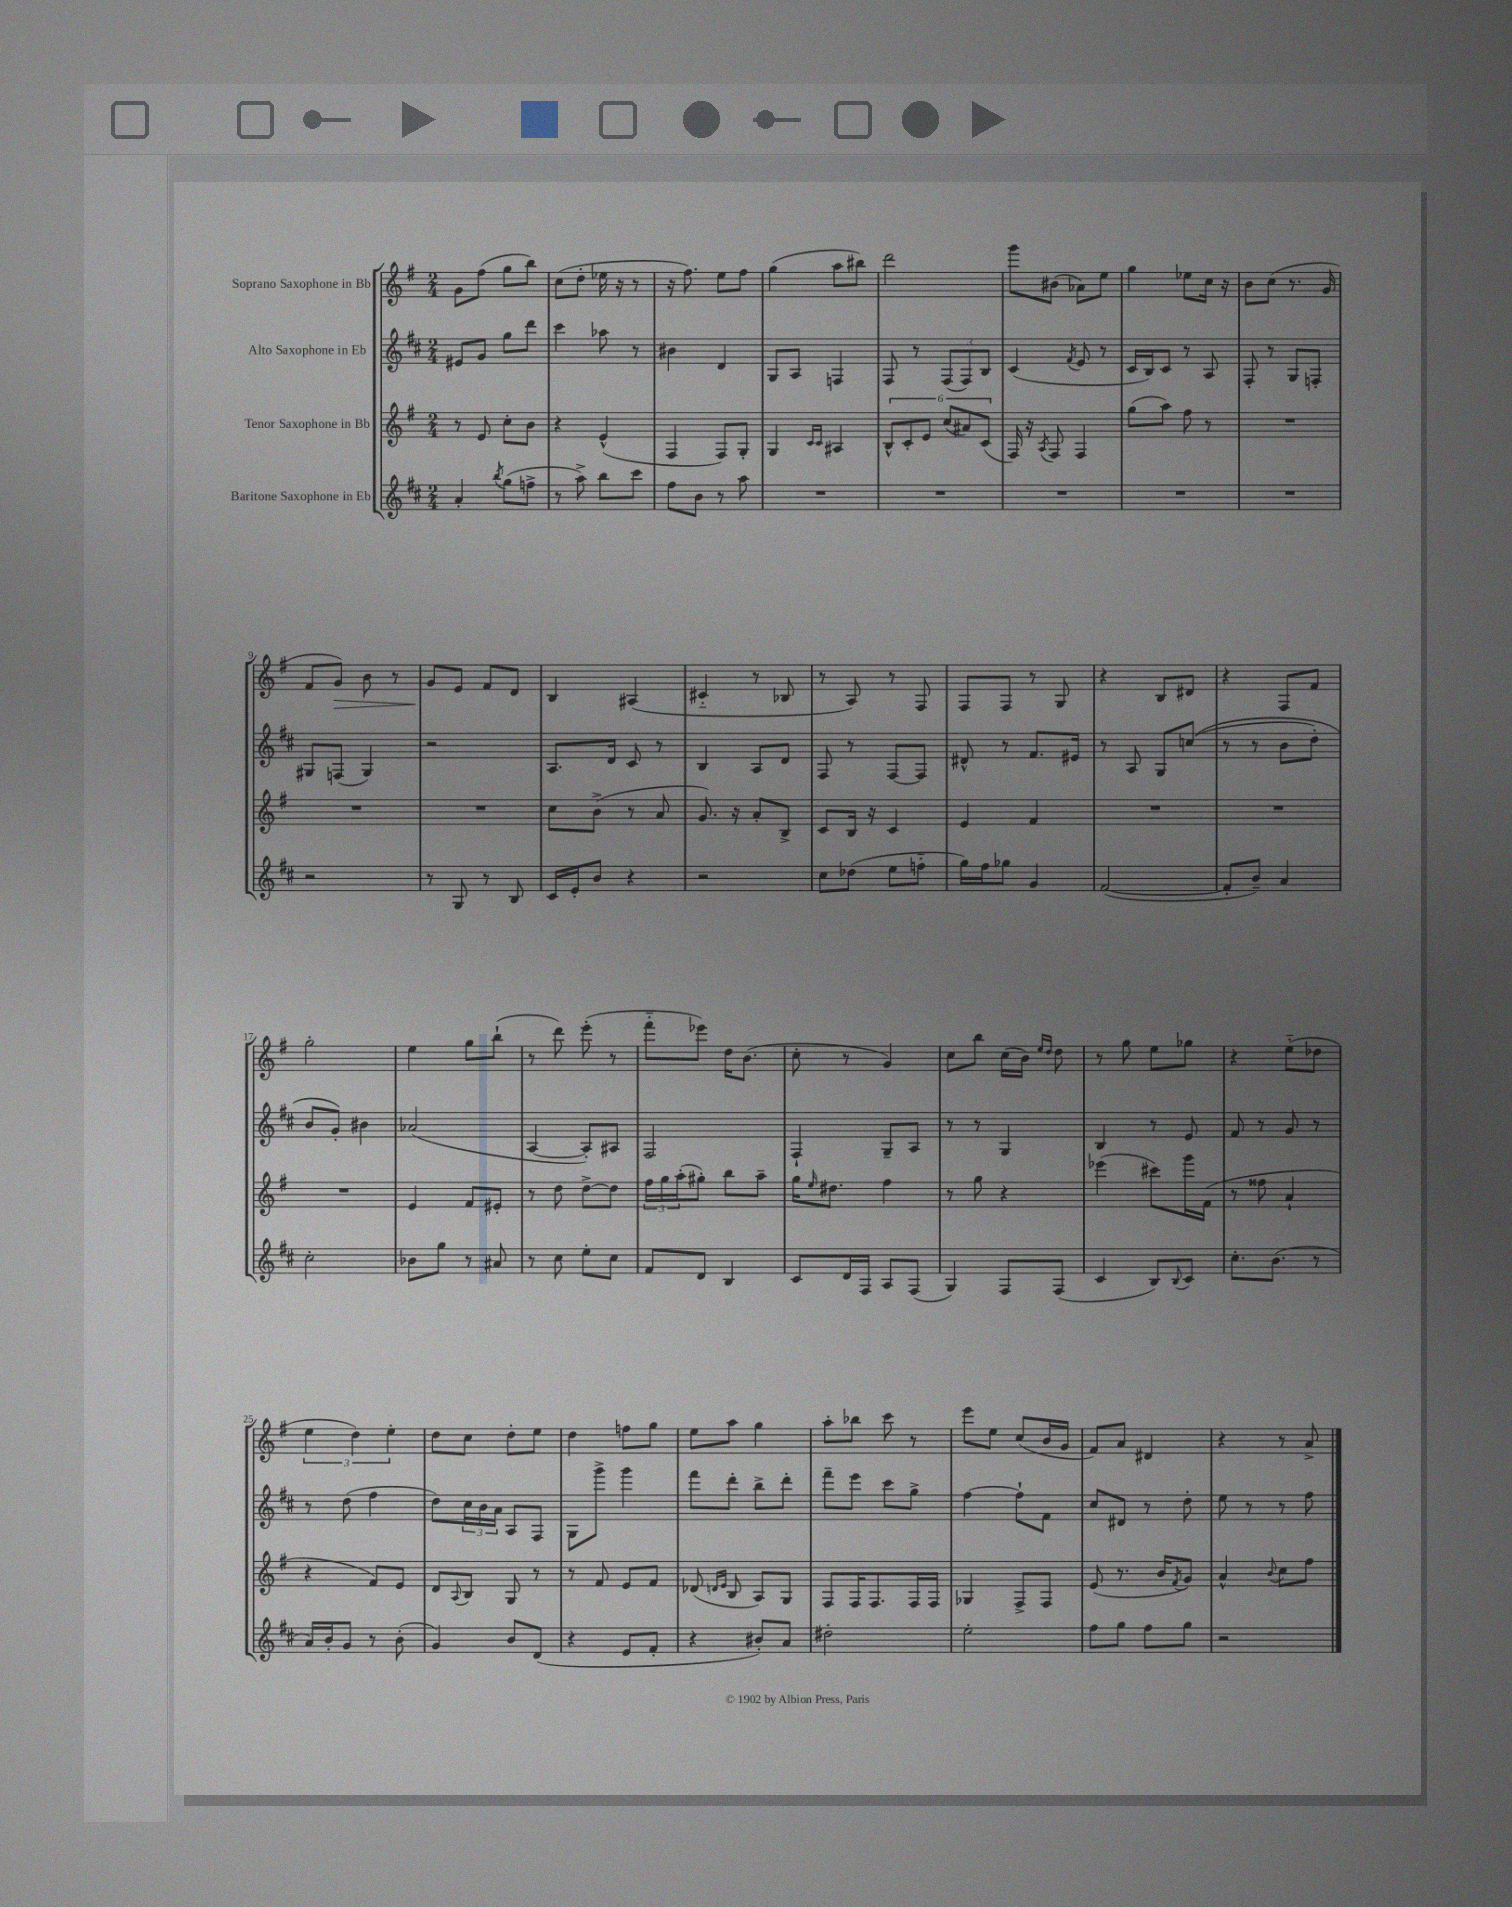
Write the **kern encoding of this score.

**kern	**kern	**kern	**kern
*staff4	*staff3	*staff2	*staff1
*clefG2	*clefG2	*clefG2	*clefG2
*k[f#c#]	*k[f#]	*k[f#c#]	*k[f#]
*M2/4	*M2/4	*M2/4	*M2/4
4a'/	8r	8e#/L	8g\L
.	8e/	8g/J	(8ff#\J
8qbb/	.	.	.
(8gg\L	8cc'\L	8gg\L	8gg\L
8ff^\J	8b\J	8ddd\J	8bb\J)
=	=	=	=
8r	4r	4ccc#\	(8cc\L
8aa^\)	.	.	8dd'\J
8bb\L	(4e^^/	8aa-\	16ee-\
.	.	.	16r
8ccc#\J	.	8r	8r
=	=	=	=
8ff#\L	4F#/	4b#\	16r
.	.	.	8.ff#\)
8b\J	.	.	.
8r	8F#/L)	4d/	8ee\L
8aa\	8G'/J	.	8ff#\J
=	=	=	=
2r	4G/	8G/L	(4gg\
.	.	8A/J	.
.	16qqc/LL	.	.
.	16qqc/JJ	.	.
.	4A#/	4F/	8aa\L
.	.	.	8bb#\J)
=	=	=	=
2r	12B^^/L	8F#/	2ddd\
.	12c'/	.	.
.	.	8r	.
.	12e/J	.	.
.	(12cc/L	(12F#/L	.
.	12a#/)	12F#/)	.
.	(12c/J	12B/J	.
=	=	=	=
2r	16F#/)	(4c#/	8ggg\L
.	16r	.	.
.	8qA/	.	.
.	8F#/	.	(8b#\J
.	.	8qf#/	.
.	4F#/	8e/	8a-\L)
.	.	8r	8ee\J
=	=	=	=
2r	(8gg\L	16c#/LL	4gg\
.	.	16B/J)	.
.	8aa\J)	8c#/J	.
.	8ff#\	8r	8ee-\L
.	8r	8A/	16cc\Jk
.	.	.	16r
=	=	=	=
2r	2r	8F#'/	8b\L
.	.	8r	(8cc\J
.	.	8G/L	8.r
.	.	8F'/J	.
.	.	.	16g/
=	=	=	=
2r	2r	8G#/L	8f#/L
.	.	(8F/J	8g/J)
.	.	4G#/)	8b\
.	.	.	8r
=	=	=	=
8r	2r	2r	8g/L
8G/	.	.	8e/J
8r	.	.	8f#/L
8B/	.	.	8d/J
=	=	=	=
16c#/LL	8cc\L	8.A/L	4B/
16e'/J	.	.	.
8b/J	(8b^\J	.	.
.	.	16d/Jk	.
4r	8r	8c#/	(4A#/
.	8a/	8r	.
=	=	=	=
2r	8.g/)	4B/	4c#'~/
.	16r	.	.
.	8a'/L	8A/L	8r
.	8B^/J	8d/J	8B-/
=	=	=	=
8cc#\L	8c/L	8F#/	8r
(8dd-\J	16B/Jk	8r	8A/)
.	16r	.	.
8ee\L	4c/	[8F#/L	8r
8ff'~\J	.	8F#/]J	8F#/
=	=	=	=
16gg\LL)	4e/	8d#^^/	8F#/L
16ff#\J	.	.	.
8gg-\J	.	8r	8F#/J
4g/	4f#/	8.f#/L	8r
.	.	.	8G/
.	.	16e#/Jk	.
=	=	=	=
([2f#/	2r	8r	4r
.	.	8A/	.
.	.	8G/L	8B/L
.	.	&((8cc/J	8d#/J
=	=	=	=
8f#'/]L	2r	8r	4r
8b~/J)	.	8r	.
4a/	.	8b\L	8F#/L
.	.	8dd'\J)	8f#/J
=	=	=	=
2cc#'\	2r	8b/L	2gg'\
.	.	8g'/J&)	.
.	.	4b#\	.
=	=	=	=
8b-\L	4e/	(2a-/	4ee\
8gg\J	.	.	.
8r	8f#/L	.	8gg\L
8a#/	8e#'/J	.	(8bb`\J
=	=	=	=
8r	8r	[4A/	8r
8cc#\	8dd\	.	8ddd\)
8ee'\L	[8dd^\L	8A'/]L)	(8eee'\
8cc#\J	8dd\]J	8A#/J	8r
=	=	=	=
8f#/L	24ff#\LL	2F#/	8fff#'~\L
.	24gg\	.	.
.	(24aa'\J	.	.
8d/J	8gg#'\J)	.	8eee-\J)
4B/	8bb\L	.	16dd\LK
.	.	.	(8.b\J
.	8aa~\J	.	.
=	=	=	=
8c#/L	16gg\LK	4F#`/	8cc'\
.	16qqee/	.	.
.	8.dd#\J	.	.
16d/L	.	.	8r
16F#/JJ	.	.	.
8A/L	4ff#\	8G~/L	4g/)
(8F#/J	.	8A/J	.
=	=	=	=
4G/)	8r	8r	8cc\L
.	8gg\	8r	8bb\J
8F#/L	4r	4G/	(16cc\LL
.	.	.	16b\JJ)
.	.	.	16qqee/LL
.	.	.	16qqdd/JJ
(8F#/J	.	.	8dd\
=	=	=	=
4c#/	(4eee-\	4B/	8r
.	.	.	8gg\
8B/L)	8ccc#\L)	8r	8ee\L
8qqB/	.	.	.
8c#/J	16ggg\L	8e/	8gg-\J
.	(16f#\JJ	.	.
=	=	=	=
8.cc#'\L	8r	8f#/	4r
.	8ff##\	8r	.
(8.b\J	.	.	.
.	4a`/	8g/	(8ee'~\L
8r	.	8r	8dd-\J
=	=	=	=
16a/LL)	4r	8r	6ee\
16b'/J	.	.	.
8g/J	.	(8dd\	.
.	.	.	6dd\)
8r	8f#/L)	4ff#\	.
.	.	.	6ee'\
(8b'\	8e/J	.	.
=	=	=	=
4g/)	8d/L	8dd\L)	8dd\L
.	8qqA/	.	.
.	8B/J	24cc#\L	8cc\J
.	.	24b\	.
.	.	24a\JJ	.
8b/L	8G/	8A/L	8dd'\L
(8d/J	8r	8F#/J	8ee\J
=	=	=	=
4r	8r	8G\L	4dd\
.	8f#/	8ggg^\J	.
8e/L	8e/L	4ggg\	8ff\L
8f#'/J	8f#/J	.	8gg\J
=	=	=	=
4r	(8d-/	8fff#\L	8ee\L
.	16qqd/LL	.	.
.	16qqe/JJ	.	.
.	8B/	8ddd'\J	8aa\J
8b#'/L)	8A/L)	8bb^\L	4gg\
8a/J	8G/J	8ddd'\J	.
=	=	=	=
2dd#'\	8F#/L	8fff#~\L	8aa'\L
.	16F#/K	8eee\J	8bb-\J
.	8.F#/	.	.
.	.	8ccc#\L	8ccc\
.	16F#/L	8gg^\J	8r
.	16F#/JJ	.	.
=	=	=	=
2ee'\	4G-/	[4ff#\	8eee\L
.	.	.	8ee\J
.	8F#^/L	8ff#`\]L	(8cc/L
.	8F#/J	8f#\J	16b/L
.	.	.	16g/JJ
=	=	=	=
8ff#\L	(8e/	8cc#/L	8f#/L)
8gg\J	8.r	8d#/J	8a/J
8ff#\L	.	8r	4d#/
.	16b/LK	.	.
.	8qf#/	.	.
8gg\J	8g/J)	8dd'\	.
=	=	=	=
2r	4a^^/	8ee\	4r
.	.	8r	.
.	8qqb/	.	.
.	8cc\L	8r	8r
.	8ff#\J	8ff#\	8a^/
==	==	==	==
*-	*-	*-	*-
